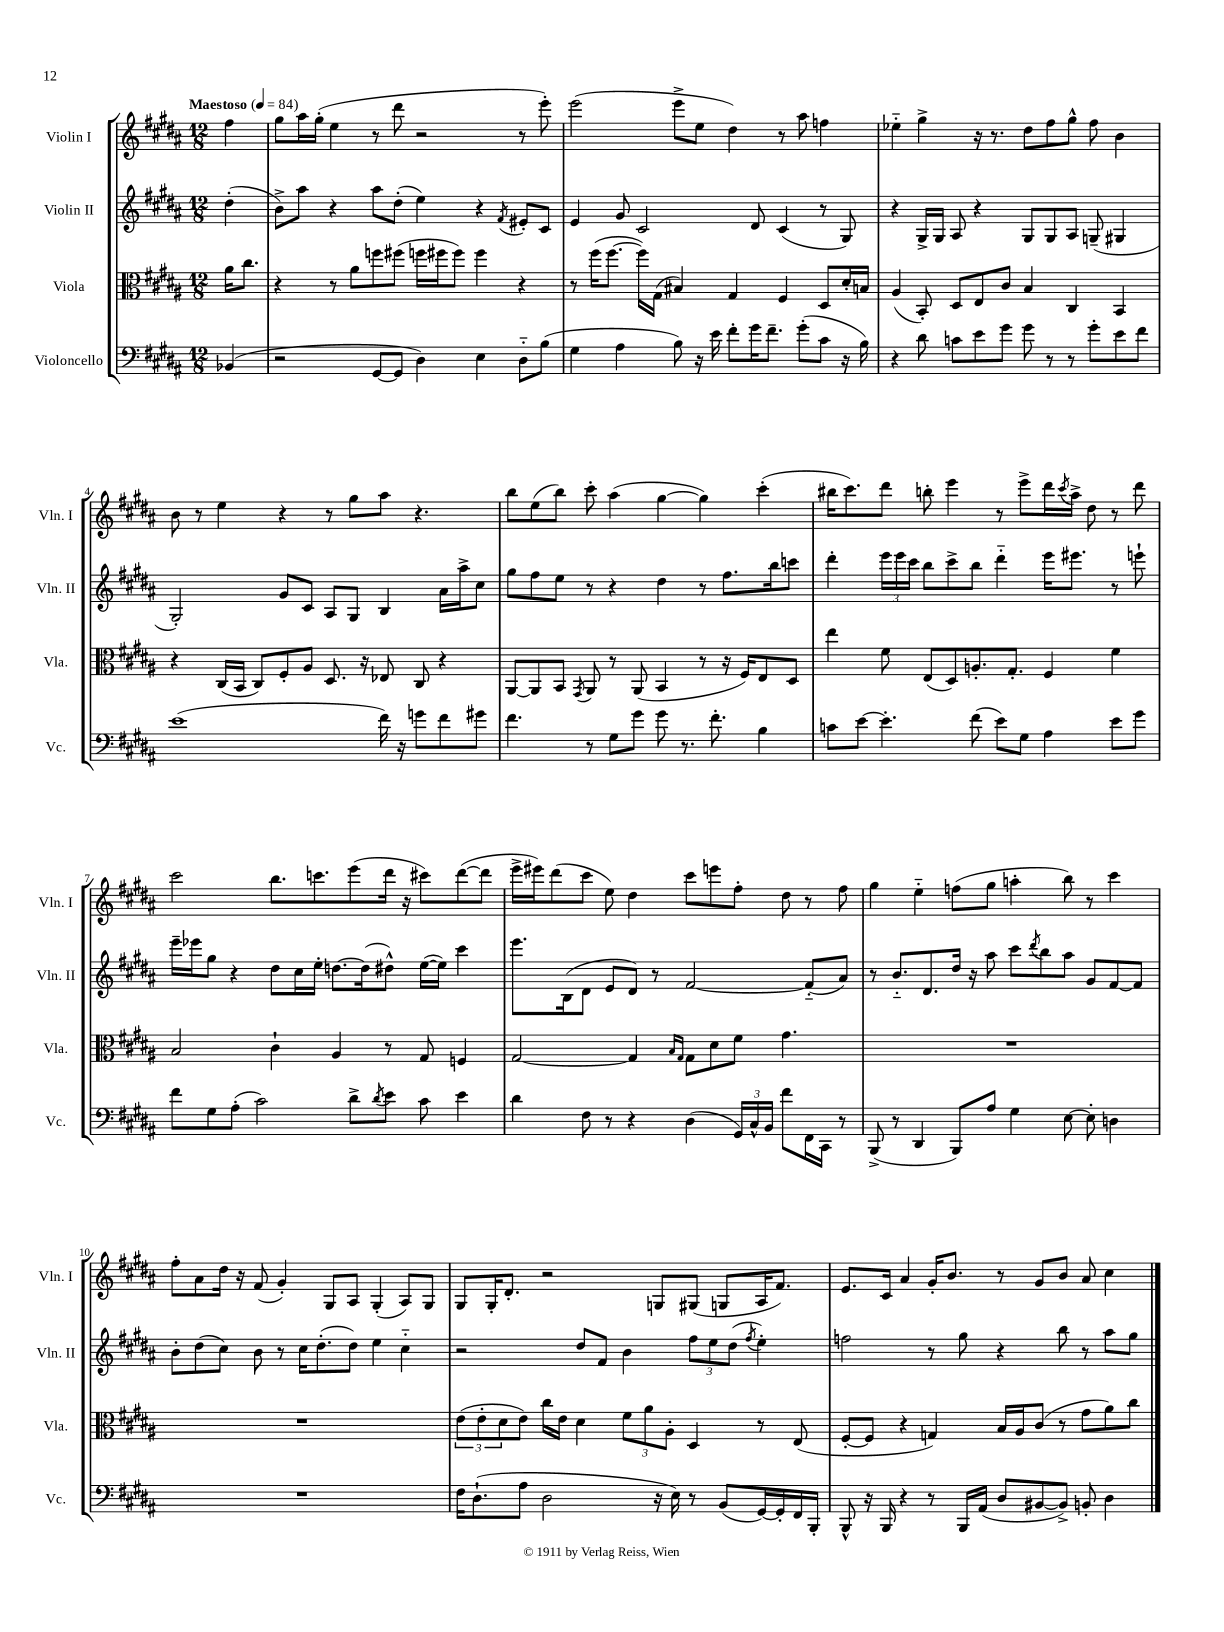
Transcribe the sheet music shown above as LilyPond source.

<<
\new StaffGroup <<
\new Staff = "s0" \with { instrumentName = "Violin I" shortInstrumentName = "Vln. I" } {
    \clef treble \key b \major \numericTimeSignature \time 12/8 \partial 4 \tempo "Maestoso" 4 = 84
    fis''4 |
    gis''8 ais''16 gis''16-.( e''4 r8 dis'''8 r2 r8 e'''8-.) |
    e'''2( e'''8-> e''8 dis''4) r8 ais''8 f''4 |
    ees''4-_ gis''4-> r16 r8. dis''8 fis''8 gis''8-^ fis''8 b'4 |
    b'8 r8 e''4 r4 r8 gis''8 ais''8 r4. |
    b''8 e''8( b''8) cis'''8-. ais''4( gis''4~ gis''4) cis'''4-.( |
    bis''16 cis'''8.) dis'''8 b''8-. e'''4 r8 e'''8-> dis'''16 \acciaccatura { cis'''8 } ais''16-> dis''8 r8 dis'''8 |
    cis'''2 b''8. c'''8. e'''8( dis'''16 r16 cis'''8) dis'''8~( dis'''8 |
    e'''16-> eis'''16) dis'''8( cis'''8 e''8) dis''4 cis'''8 e'''8 fis''8-. dis''8 r8 fis''8 |
    gis''4 e''4-_ f''8( gis''8 a''4-. b''8) r8 cis'''4 |
    fis''8-. ais'8 dis''16 r16 fis'8( gis'4-.) gis8 ais8 gis4-.( ais8) gis8 |
    gis8 gis16-. dis'8.-. r2 g8 gis8( g8 ais16 fis'8.) |
    e'8. cis'16 ais'4 gis'16-. b'8. r8 gis'8 b'8 ais'8 cis''4 \bar "|." |
}
\new Staff = "s1" \with { instrumentName = "Violin II" shortInstrumentName = "Vln. II" } {
    \clef treble \key b \major \numericTimeSignature \time 12/8 \partial 4
    dis''4-.( |
    b'8->) ais''8 r4 ais''8 dis''8-.( e''4) r4 \acciaccatura { fis'8 } eis'8-. cis'8 |
    e'4 gis'8 cis'2 dis'8 cis'4( r8 gis8) |
    r4 gis16-> gis16 ais8 r4 gis8 gis8 ais8 g8--( gis4 |
    gis2-.) gis'8 cis'8 ais8 gis8 b4 ais'16 ais''16-> cis''8 |
    gis''8 fis''8 e''8 r8 r4 dis''4 r8 fis''8. b''16 c'''8 |
    dis'''4-. \tuplet 3/2 { e'''16 e'''16 cis'''16 } b''8 cis'''8-> b''8 dis'''4-_ e'''16 eis'''8. r8 e'''8-! |
    e'''16-- ees'''16 gis''8 r4 dis''8 cis''16 e''16-. d''8.~ d''16( dis''8-^) e''16~( e''16) cis'''4 |
    e'''8. b16( dis'8 e'8 dis'8) r8 fis'2~ fis'8-_( ais'8) |
    r8 b'8.-_ dis'8. dis''16 r16 ais''8 cis'''8 \acciaccatura { dis'''8 } b''8 ais''8 gis'8 fis'8~ fis'8 |
    b'8-. dis''8( cis''8) b'8 r8 cis''16 dis''8.-.( dis''8) e''4 cis''4-_ |
    r2 dis''8 fis'8 b'4 \tuplet 3/2 { fis''8 e''8 dis''8( } \acciaccatura { fis''8 } e''4-.) |
    f''2 r8 gis''8 r4 b''8 r8 ais''8 gis''8 \bar "|." |
}
\new Staff = "s2" \with { instrumentName = "Viola" shortInstrumentName = "Vla." } {
    \clef alto \key b \major \numericTimeSignature \time 12/8 \partial 4
    ais'16 cis''8. |
    r4 r8 ais'8 f''8 fis''8( f''16 fis''16 fis''8) fis''4 r4 |
    r8 fis''16( fis''8.~ fis''16) gis16( bis4) gis4 fis4 dis8 dis'16-. b16 |
    ais4( b,8-.) dis8 e8 cis'8 b4 cis4 b,4 |
    r4 cis16( b,16 cis8) fis8-. ais8 dis8. r16 ees8 cis8 r4 |
    ais,8~ ais,8 b,8 \acciaccatura { gis,8 } ais,8 r8 ais,8( b,4 r8 r16 fis16) e8 dis8 |
    e''4 fis'8 e8( dis8) a8.-. gis8.-. fis4 fis'4 |
    b2 cis'4-! ais4 r8 gis8 f4 |
    gis2~ gis4 \grace { b16 gis16 } gis8 dis'8 fis'8 gis'4. |
    R1. |
    R1. |
    \tuplet 3/2 { e'8( e'8-. dis'8 } e'8) cis''16 e'16 dis'4 \tuplet 3/2 { fis'8 ais'8 ais8-. } dis4 r8 e8( |
    fis8~-. fis8 r4 g4) b16 ais16 cis'8( r8 gis'8 ais'8) cis''8 \bar "|." |
}
\new Staff = "s3" \with { instrumentName = "Violoncello" shortInstrumentName = "Vc." } {
    \clef bass \key b \major \numericTimeSignature \time 12/8 \partial 4
    bes,4( |
    r2 gis,8~ gis,8 dis4) e4 dis8-_ b8( |
    gis4 ais4 b8) r16 e'16 fis'8-. gis'16 fis'8.-- gis'8-.( cis'8 r16 b16) |
    r4 dis'8 c'8 e'8 gis'8 gis'8 r8 r8 gis'8-. e'8 fis'8 |
    e'1( fis'16) r16 g'8 fis'8 gis'8 |
    fis'4. r8 gis8 gis'8 gis'8 r8. fis'8.-. b4 |
    c'8 e'8~ e'4.-. fis'8( e'8) gis8 ais4 e'8 gis'8 |
    fis'8 gis8 ais8-.( cis'2) dis'8-> \acciaccatura { dis'8 } e'8 cis'8 e'4 |
    dis'4 fis8 r8 r4 dis4( \tuplet 3/2 { gis,16) cis16-^ b,16 } fis'8 fis,16 cis,16 r8 |
    b,,8->( r8 dis,4 b,,8) ais8 gis4 e8~ e8-. d4 |
    R1. |
    fis16 dis8.-!( ais8 dis2 r16 e16) r8 b,8( gis,16~) gis,16-. fis,16 b,,16-. |
    b,,8-^ r16 b,,16 r4 r8 b,,16 ais,16( dis8 bis,8~ bis,8->) b,8-. dis4 \bar "|." |
}
>>
>>
